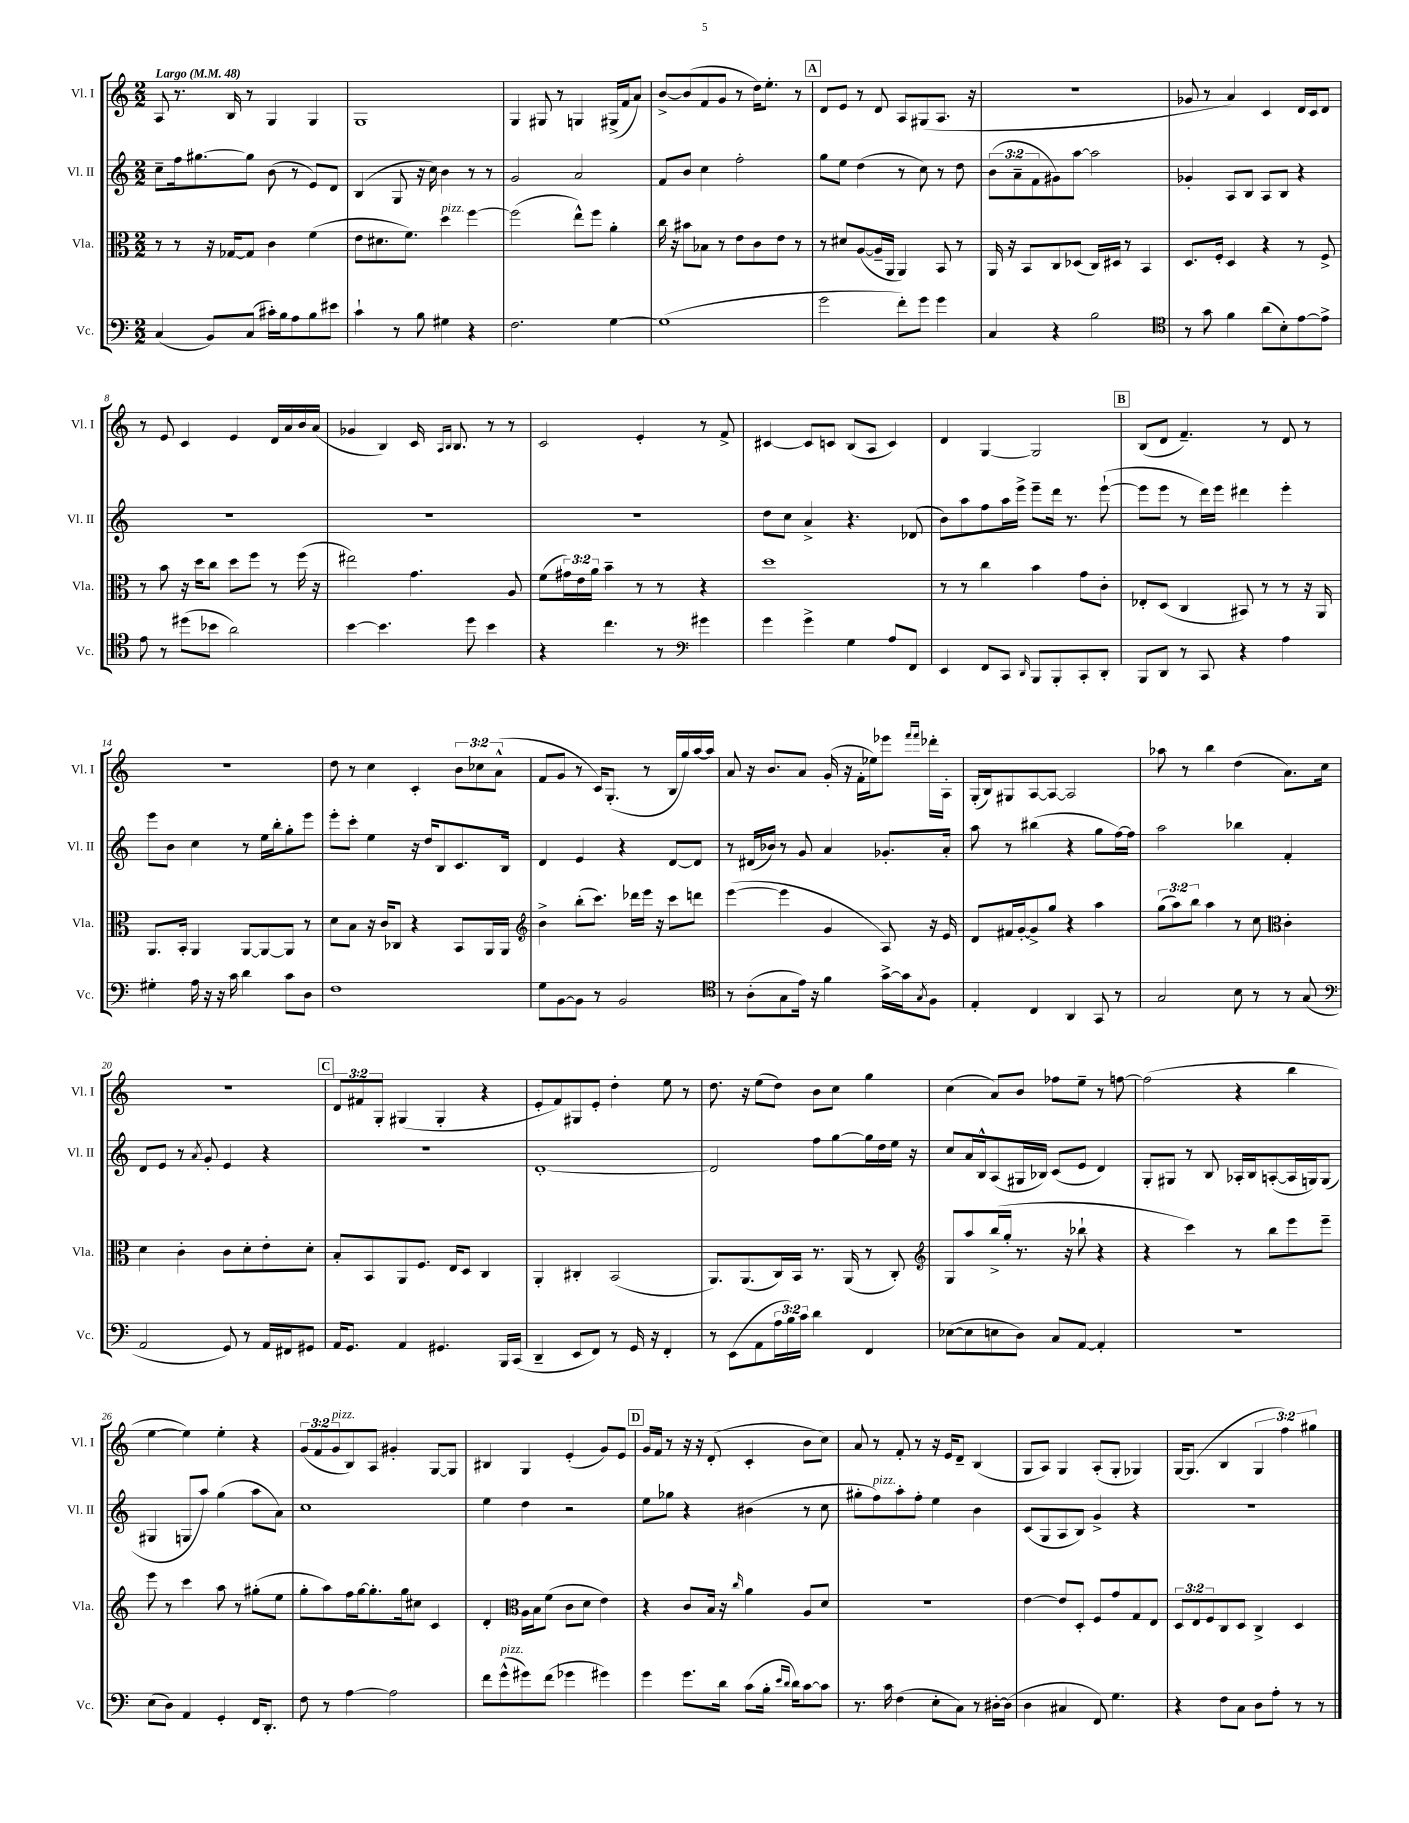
<<
\new StaffGroup <<
\new Staff = "s0" \with { instrumentName = "Vl. I" shortInstrumentName = "Vl. I" } {
    \clef treble \key c \major \numericTimeSignature \time 2/2 \override Staff.TupletNumber.text = #tuplet-number::calc-fraction-text \tempo "Largo" 4 = 48
    a8 r8. b16 r8 g4 g4 |
    g1 |
    g4 gis8 r8 g4 gis16->( f'16 a'8) |
    b'8~-> b'8( f'8 g'8 r8 d''16) e''8.-. r8 |
    \mark \markup { \box "A" } d'8 e'8 r8 d'8 a8 gis8( a8. r16 |
    R1 |
    ges'8 r8 a'4) c'4 d'16 c'16 d'8 |
    r8 e'8 c'4 e'4 d'16 a'16 b'16 a'16( |
    ges'4 b4) c'16 \grace { a16 b16 } b8. r8 r8 |
    c'2 e'4-. r8 f'8-> |
    cis'4~ cis'8 c'8 b8( a8 c'4) |
    d'4 g4~ g2 |
    \mark \markup { \box "B" } b8( d'8 f'4.--) r8 d'8 r8 |
    R1 |
    d''8 r8 c''4 c'4-. \tuplet 3/2 { b'8 ces''8 a'8-^( } |
    f'8 g'8 r8 c'16) g8.-.( r8 b16 g''16) a''16~ a''16 |
    a'8 r16 b'8. a'8 g'16-.( r16 f'16-. ees''16) ees'''8 \grace { f'''16 f'''16 } des'''16-. a16-. |
    g16-.( b16) gis8 a8~ a8~ a2 |
    aes''8 r8 b''4 d''4( a'8.) c''16 |
    R1 |
    \mark \markup { \box "C" } \tuplet 3/2 { d'8 fis'8 g8-. } gis4( gis4-. r4 |
    e'8-. f'8) gis8 e'8-. d''4-. e''8 r8 |
    d''8. r16 e''8( d''8) b'8 c''8 g''4 |
    c''4( a'8) b'8 fes''8 e''8-- r8 f''8~ |
    f''2( r4 b''4 |
    e''4~ e''4) e''4-. r4 |
    \tuplet 3/2 { g'8( f'8 g'8^\markup { \italic "pizz." } } b8) a8 gis'4-. g8~ g8 |
    bis4 g4 e'4-.( g'8) e'8 |
    \mark \markup { \box "D" } g'16 f'16 r8 r16 r16 d'8-.( c'4-. b'8 c''8) |
    a'8 r8 f'8-. r8 r16 e'16 d'8-- b4( |
    g8 a8) g4 a8-.( g8-. ges4) |
    g16~ g8.( b4 \tuplet 3/2 { g4 f''4) gis''4 } \bar "|." |
}
\new Staff = "s1" \with { instrumentName = "Vl. II" shortInstrumentName = "Vl. II" } {
    \clef treble \key c \major \numericTimeSignature \time 2/2 \override Staff.TupletNumber.text = #tuplet-number::calc-fraction-text
    c''8-- f''16 gis''8.~ gis''8 b'8( r8 e'8) d'8 |
    b4( g8 r16 c''16) b'4 r8 r8 |
    g'2 a'2 |
    f'8 b'8 c''4 f''2-. |
    \mark \markup { \box "A" } g''8 e''8 d''4( r8 c''8) r8 d''8 |
    \tuplet 3/2 { b'8( a'8-- f'8 } gis'8) a''8~ a''2 |
    ges'4-. a8 b8 a8 b8 r4 |
    R1 |
    R1 |
    R1 |
    d''8 c''8 a'4-> r4. des'8( |
    b'8) a''8 f''8 a''16 e'''16-> e'''8-- d'''16 r8. e'''8~-!( |
    \mark \markup { \box "B" } e'''8 e'''8 r8 d'''16) e'''16 dis'''4 e'''4-. |
    e'''8 b'8 c''4 r8 e''16 b''16-. g''8-. e'''8 |
    e'''8-. c'''8-. e''4 r16 d''16 b8 c'8. b16 |
    d'4 e'4 r4 d'8~ d'8 |
    r8 dis'16( bes'16) r8 g'8 a'4 ges'8.-. a'16-. |
    a''8 r8 bis''4( r4 g''8 f''16~) f''16 |
    a''2 bes''4 f'4-. |
    d'8 e'8 r8 \acciaccatura { a'8 } g'8-. e'4 r4 |
    \mark \markup { \box "C" } r1 |
    d'1~-. |
    d'2 f''8 g''8~ g''16 d''16 e''16 r16 |
    c''8 a'16 b16-^ a8( gis16 bes16) c'8( e'8 d'4) |
    g8-. gis8 r8 b8 aes16-. b16 a8~-.( a16 g16) g8( |
    gis4 g8 a''8) g''4( a''8 a'8) |
    c''1 |
    e''4 d''4 r2 |
    \mark \markup { \box "D" } e''8 ges''8 r4 bis'4( r8 c''8 |
    gis''8-. f''8^\markup { \italic "pizz." }) a''8-. f''8-. e''4 b'4 |
    c'8( g8 a8 b8) g'4-> r4 |
    r1 \bar "|." |
}
\new Staff = "s2" \with { instrumentName = "Vla." shortInstrumentName = "Vla." } {
    \clef alto \key c \major \numericTimeSignature \time 2/2 \override Staff.TupletNumber.text = #tuplet-number::calc-fraction-text
    r8 r8 r16 ges16~ ges8 c'4 f'4( |
    e'8 dis'8. f'8.) d''4^\markup { \italic "pizz." } f''4~ |
    f''2( e''8-^) f''8 a'4-. |
    c''16 r16 bis'8 bes8 r8 e'8 c'8 e'8 r8 |
    \mark \markup { \box "A" } r8 dis'8 a8~( a16-- a,16 a,4) b,8 r8 |
    a,16 r16 b,8 c8 des8( c16) dis16 r8 b,4 |
    d8. f16-. d4 r4 r8 f8-> |
    r8 b'8 r16 d''16 c''8 d''8 f''8 r8 f''16( r16 |
    eis''2) g'4. a8 |
    f'8( \tuplet 3/2 { gis'16) e'16 a'16 } b'4-- r8 r8 r4 |
    d''1 |
    r8 r8 c''4 b'4 g'8 c'8-. |
    \mark \markup { \box "B" } ees8-. d8( c4 bis,8) r8 r8 r16 a,16 |
    a,8. b,16-. a,4 a,8~ a,8~ a,8 r8 |
    d'8 b8 r16 c'16 ces8 r4 b,8 a,16 a,16 |
    \clef treble b'4-> b''8-.( c'''8.) des'''16 e'''16 r16 c'''8 d'''8 |
    e'''4~( e'''4 g'4 a8) r16 e'16 |
    d'8 fis'16 g'16~-. g'8-> g''8 r4 a''4 |
    \tuplet 3/2 { g''8( a''8) b''8 } a''4 r8 c''8 \clef alto c'4-. |
    d'4 c'4-. c'8 d'8-. e'8-. d'8-. |
    \mark \markup { \box "C" } b8-. b,8 a,8 f8. e16 d8 c4 |
    a,4-. cis4-. b,2( |
    a,8.) a,8.( c16) b,16 r8. a,16( r8 c8-.) |
    \clef treble g8 a''8 b''16->( g''16-. r8. r16 bes''8-! r4 |
    r4 c'''4) r8 b''8 e'''8 e'''8-- |
    e'''8 r8 c'''4 a''8 r8 gis''8-.( e''8 |
    g''8-. a''8) f''16 g''16~ g''8.-. g''16 cis''8 c'4 |
    d'4-. \clef alto a16 b16 f'8( c'8 d'8 e'4) |
    \mark \markup { \box "D" } r4 c'8 b16 r16 \grace { c''16 } a'4 a8 d'8 |
    r1 |
    e'4~ e'8 d8-. f8 g'8 g8 e8 |
    \tuplet 3/2 { d8 e8 f8 } c8 d8 c4-> d4 \bar "|." |
}
\new Staff = "s3" \with { instrumentName = "Vc." shortInstrumentName = "Vc." } {
    \clef bass \key c \major \numericTimeSignature \time 2/2 \override Staff.TupletNumber.text = #tuplet-number::calc-fraction-text
    c4( b,8) c8( cis'16-.) b16 a8 b8 eis'8 |
    c'4-! r8 b8 gis4 r4 |
    f2. g4~ |
    g1( |
    \mark \markup { \box "A" } g'2 f'8-.) g'8 g'4 |
    c4 r4 b2 |
    \clef tenor r8 g'8 f'4 a'8( b8-.) e'8~ e'8-> |
    e'8 r8 dis''8( bes'8 a'2) |
    b'4~ b'4. d''8 b'4 |
    r4 c''4. r8 \clef bass gis'4 |
    g'4 g'4-> g4 a8 f,8 |
    e,4 f,8 c,8 \grace { d,16 } b,,8 b,,8-. c,8-. d,8-. |
    \mark \markup { \box "B" } b,,8 d,8 r8 c,8 r4 a4 |
    gis4-. a16 r16 r16 c'16 d'4 c'8 d8 |
    f1 |
    g8 b,8~ b,8 r8 b,2 |
    \clef tenor r8 a8-.( g8 e'16) r16 f'4 g'16~-> g'16 \acciaccatura { g8 } f8 |
    e4-. c4 a,4 g,8 r8 |
    g2 b8 r8 r8 g8( |
    \clef bass a,2 g,8) r8 a,16 fis,16 gis,8 |
    \mark \markup { \box "C" } a,16 g,8. a,4 gis,4. b,,16 c,16( |
    d,4-- e,8 f,8) r8 g,16 r16 f,4-. |
    r8 e,8( a,8 \tuplet 3/2 { a16 b16) c'16 } d'4 f,4 |
    ees8~( ees8 e8 d8) c8 a,8~ a,4-. |
    R1 |
    e8( d8) a,4 g,4-. f,16 d,8.-. |
    f8 r8 a4~ a2 |
    f'8 g'8-^^\markup { \italic "pizz." }( gis'8) f'8( ges'4 gis'4) |
    \mark \markup { \box "D" } g'4 g'8. d'16 c'8( b16-. \grace { e'16 d'16 } d'16) c'8~ c'8 |
    r8. c'16 f4( e8-. c8) r8 dis16~-. dis16( |
    d4 cis4 f,8) g4. |
    r4 f8 c8 d8 a8-. r8 r8 \bar "|." |
}
>>
>>
